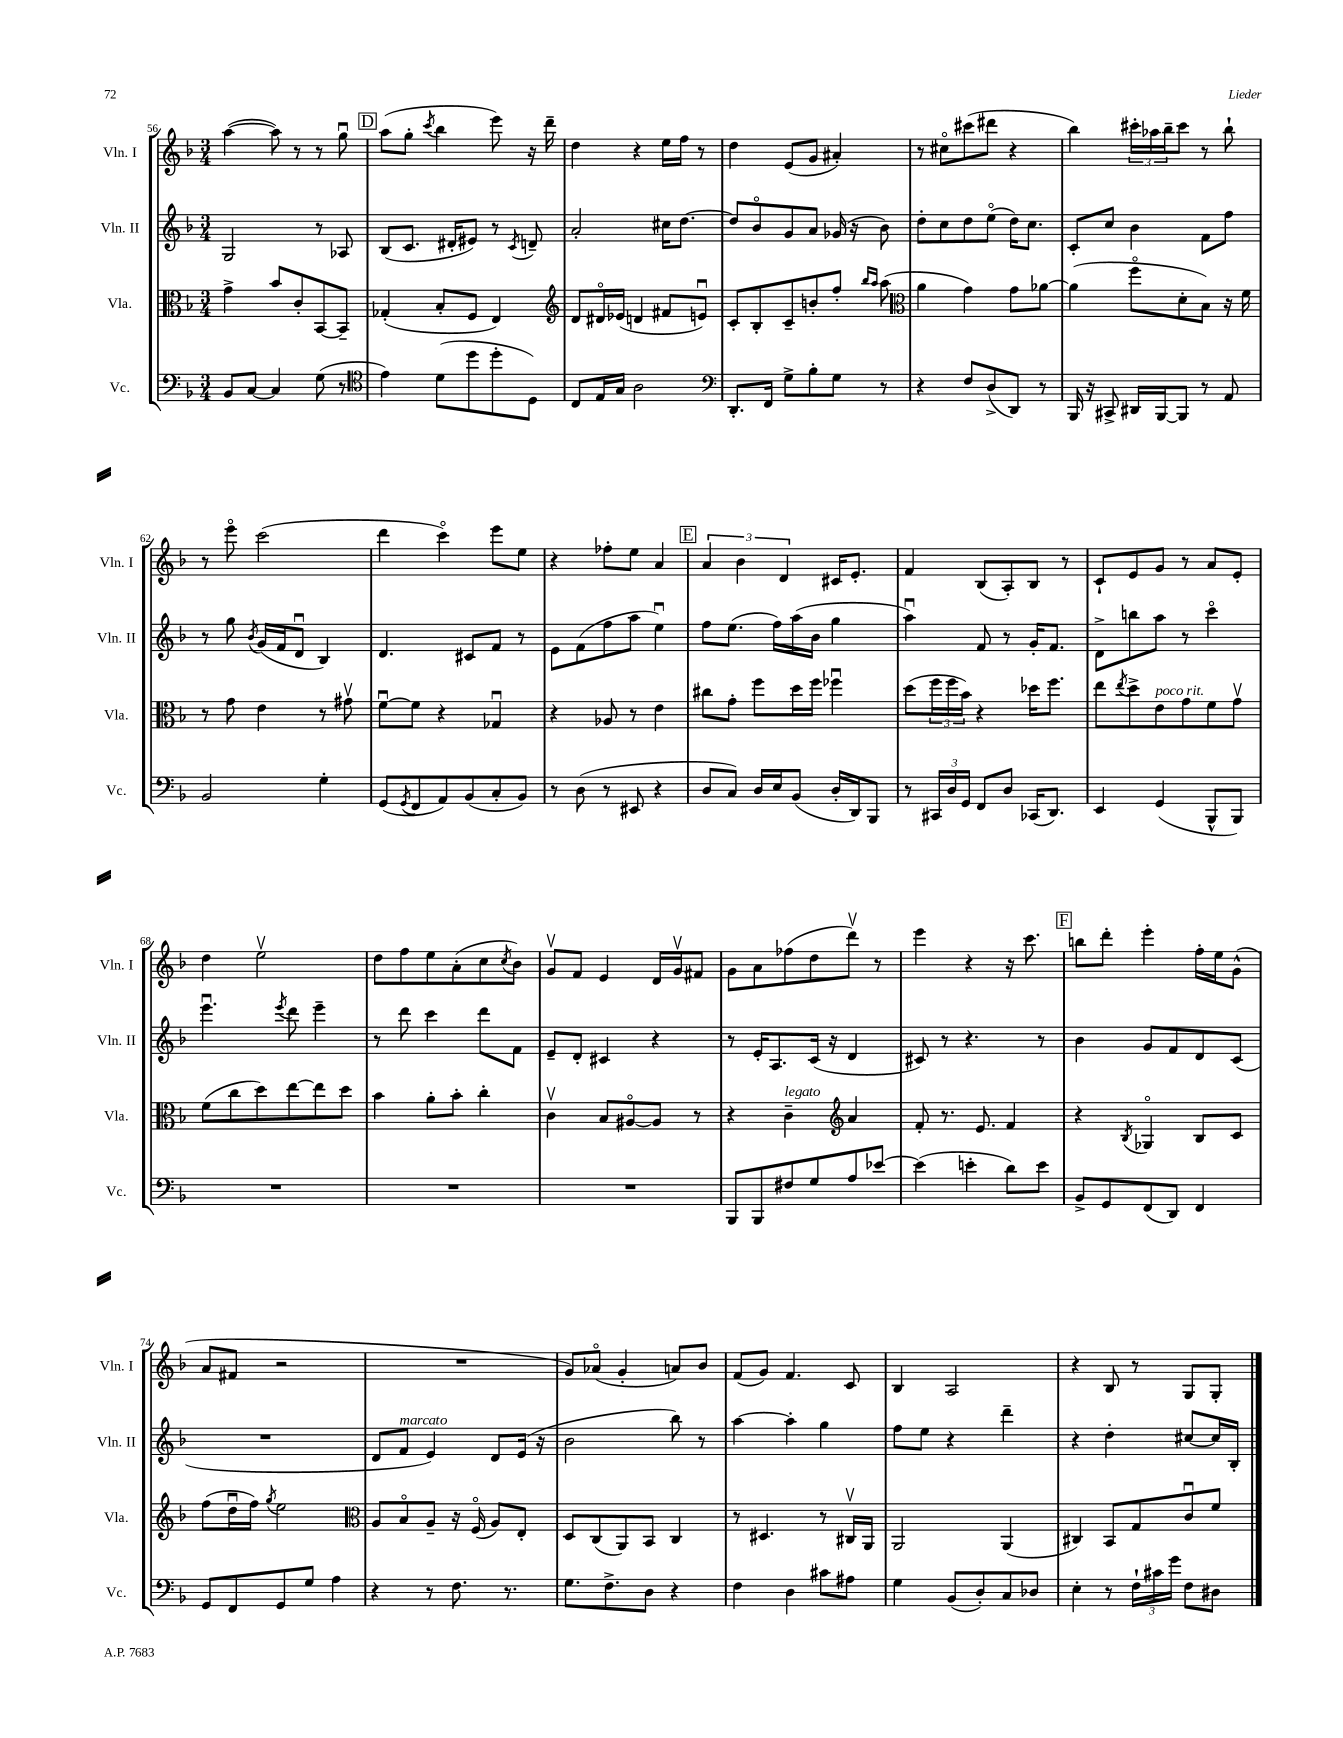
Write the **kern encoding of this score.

**kern	**kern	**kern	**kern
*part4	*part3	*part2	*part1
*staff4	*staff3	*staff2	*staff1
*I"Vc.	*I"Vla.	*I"Vln. II	*I"Vln. I
*I'Vc.	*I'Vla.	*I'Vln. II	*I'Vln. I
*clefF4	*clefC3	*clefG2	*clefG2
*k[b-]	*k[b-]	*k[b-]	*k[b-]
*M3/4	*M3/4	*M3/4	*M3/4
=56	=56	=56	=56
8BB-/L	4g^\	2G/	([4aa\
[8C/J	.	.	.
4C/]	8b-/L	.	8aa\])
.	8c'/	.	8r
(8G\	[8BB-/	8r	8r
8r	8BB-~/J]	8A-X/	8ggu\
!!LO:REH:place=s1:t=D
=57	=57	=57	=57
*clefC4	*	*	*
4e\)	(4G-X'/	(8B-/L	(8aa\L
.	.	8.c/J	8gg'\J
.	.	.	8qccc/
(8d\L	8B-'/L	.	4bb-\
.	.	16d#X'/KL	.
8dd\	8F/J	8e#X/J)	.
8dd'\	4E/)	8r	8eee\)
.	.	8qc/	.
8D\J)	.	8dn~/	16r
.	.	.	16ddd~\
=58	=58	=58	=58
*	*clefG2	*	*
8C/L	8d/L	2a'/	4dd\
16E/L	16d#X/L	.	.
16G/JJ	(16e-X/JJ	.	.
2A\	4dn/	.	4r
.	8f#X/L	16cc#X\KL	16ee\LL
.	.	[8.dd\J	16ff\JJ
.	8enu/J)	.	8r
=59	=59	=59	=59
*clefF4	*	*	*
8.DD'/L	8c'/L	8dd/L]	4dd\
.	8B-'/	8b-/	.
16FF/Jk	.	.	.
8G^\L	8c~/	8g/	(8e/L
8B-'\	8bn'/	8a/J	8g/J
8G\J	8ff'/J	(16g-X/	4a#X'/)
.	.	16r	.
.	16qqbb-/LL	.	.
.	16qqaa/JJ	.	.
8r	(8aa\	8b-\)	.
=60	=60	=60	=60
*	*clefC3	*	*
4r	4a\	8dd'\L	8r
.	.	8cc\	8cc#X\L
8F/L	4g\)	8dd\	(8ccc#X\
(8D^/	.	(8ee\J	8ddd#X\J
8DD/J)	8g\L	16dd\KL)	4r
.	.	8.cc\J	.
8r	[8a-X\J	.	.
=61	=61	=61	=61
16BBB-/	(4a-\]	8c'/L	4bb-\)
16r	.	.	.
8CC#X^/	.	8cc/J	.
16DD#X/LL	8ff\L	4b-\	24ccc#X'\LL
.	.	.	24aa-X\
[16BBB-/J	.	.	.
.	.	.	24bb-~\J
8BBB-/J]	8d'\	.	8ccc#\J
8r	8B-\J)	8f\L	8r
8AA/	16r	8ff\J	8bb-`\
.	16f\	.	.
!!LO:LB:g=z
=62	=62	=62	=62
2BB-/	8r	8r	8r
.	8g\	8gg\	8eee\
.	.	8qb-/	.
.	4e\	(16g/LL	(2ccc\
.	.	16f/J	.
.	.	8du/J	.
4G'\	8r	4B-/)	.
.	8g#Xv\	.	.
=63	=63	=63	=63
(8GG/L	[8fu\L	4.d/	4ddd\
8qGG/	.	.	.
8FF/	8f\J]	.	.
8AA/)	4r	.	4ccc\)
(8BB-/	.	8c#X/L	.
8C'/	4G-Xu/	8f/J	8eee\L
8BB-/J)	.	8r	8ee\J
=64	=64	=64	=64
8r	4r	8e\L	4r
(8D\	.	(8f\	.
8r	8A-X/	8ff\	8ff-X'\L
8EE#X/	8r	8aa\J	8ee\J
4r	4e\	4eeu\)	4a/
!!LO:REH:place=s1:t=E
=65	=65	=65	=65
8D/L	8cc#X\L	8ff\L	6a/
8C/J)	8g'\J	(8.ee\J	.
.	.	.	6b-\
16D/LL	8ff\L	.	.
16E/J	.	16ff\LL)	.
.	.	.	6d/
(8BB-/J	16dd\L	(16aa\	.
.	16ff\JJ	16b-\JJ	.
16D'/LL	4ff-Xu\	4gg\	16c#X/KL
16DD/J)	.	.	8.e'/J
8BBB-/J	.	.	.
=66	=66	=66	=66
8r	(8dd\L	4aau\)	4f/
24CC#X/LL	24ff\L	.	.
24D/	24ff\	.	.
24GG/JJ	24b-\JJ)	.	.
8FF/L	4r	8f/	(8B-/L
8D/J	.	8r	8A'/)
(16CC-X/KL	16dd-X\KL	16g'/KL	8B-/J
8.DD/J)	8.ff\J	8.f/J	.
.	.	.	8r
=67	=67	=67	=67
4EE/	8ee\L	8d^\L	8c`/L
.	8qee/	.	.
.	8dd^\	8bbn\	8e/
!	!LO:TX:a:i:t=poco rit.	!	!
(4GG/	8e\	8aa\J	8g/J
.	8g\	8r	8r
8BBB-^^/L	8f\	4ccc\	8a/L
8BBB-/J)	8gv\J	.	8e'/J
!!LO:LB:g=z
=68	=68	=68	=68
2.r	(8f\L	4.eeeu\	4dd\
.	8cc\	.	.
.	8dd\)	.	2eev\
.	.	8qeee/	.
.	[8ee\	8ddd\	.
.	8ee\]	4eee~\	.
.	8dd\J	.	.
=69	=69	=69	=69
2.r	4b-\	8r	8dd\L
.	.	8ddd\	8ff\
.	8a'\L	4ccc\	8ee\
.	8b-'\J	.	(8a'\
.	4cc'\	8ddd\L	8cc\
.	.	.	8qcc/
.	.	8f\J	8b-\J)
=70	=70	=70	=70
2.r	4cv\	8e~/L	8gv/L
.	.	8d'/J	8f/J
.	8B-/L	4c#X/	4e/
.	[8A#X/	.	.
.	8A#/J]	4r	16d/LL
.	.	.	16gv/J
.	8r	.	8f#X/J
=71	=71	=71	=71
8BBB-/L	4r	8r	8g\L
8BBB-/	.	16e'/KL	8a\
.	.	8.A/	.
!	!LO:TX:a:i:t=legato	!	!
8F#X/	4c~\	.	(8ff-X\
8G/	.	(16c/Jk	8dd\
.	.	16r	.
*	*clefG2	*	*
8A/	4a/	4d/	8dddv\J)
[8e-X/J	.	.	8r
=72	=72	=72	=72
(4e-\]	8f'/	8c#X/)	4eee\
.	8.r	8r	.
4en'\	.	4.r	4r
.	8.e/	.	.
8d\L)	4f/	.	16r
.	.	.	8.ccc\
8e\J	.	8r	.
!!LO:REH:place=s1:t=F
=73	=73	=73	=73
8BB-^/L	4r	4b-\	8bbn\L
8GG/	.	.	8ddd'\J
.	8qB-/	.	.
(8FF/	4G-X/	8g/L	4eee'\
8DD/J)	.	8f/	.
4FF/	8B-/L	8d/	16ff'\LL
.	.	.	16ee\J
.	8c/J	(8c/J	(8g^^\J
!!LO:LB:g=z
=74	=74	=74	=74
8GG/L	(8ff\L	2.r	8a/L
8FF/	16ddu\L	.	8f#X/J
.	16ff\JJ)	.	.
.	8qgg/	.	.
8GG/	2ee\	.	2r
8G/J	.	.	.
4A\	.	.	.
=75	=75	=75	=75
*	*clefC3	*	*
4r	8A/L	8d/L	2.r
!	!	!LO:TX:a:i:t=marcato	!
.	8B-/	8f/J	.
8r	8A~/J	4e/)	.
8.F\	16r	.	.
.	(16F/	.	.
.	8A/L)	8d/L	.
8.r	.	.	.
.	8E'/J	(16e/Jk	.
.	.	16r	.
=76	=76	=76	=76
8.G\L	8D/L	2b-\	8g/L)
.	(8C/	.	(8a-X/J
8.F^\	.	.	.
.	8AA/)	.	4g'/
8D\J	8BB-/J	.	.
4r	4C/	8bb-\)	8an/L)
.	.	8r	8b-/J
=77	=77	=77	=77
4F\	8r	[4aa\	(8f/L
.	4.D#X/	.	8g/J)
4D\	.	4aa'\]	4.f/
8c#X\L	8r	4gg\	.
8A#X\J	16C#Xv/LL	.	8c/
.	16AA/JJ	.	.
=78	=78	=78	=78
4G\	2AA/	8ff\L	4B-/
.	.	8ee\J	.
(8BB-/L	.	4r	2A/
8D'/)	.	.	.
8C/	(4AA/	4ddd~\	.
8D-X/J	.	.	.
=79	=79	=79	=79
4E'\	4C#X/)	4r	4r
8r	8BB-/L	4dd'\	8B-/
24F`\LL	8G/	.	8r
24c#X\	.	.	.
24g\JJ	.	.	.
8F\L	8cu/	[8cc#X/L	8G/L
8D#X\J	8f/J	16cc#/L]	8G'/J
.	.	16B-'/JJ	.
==	==	==	==
*-	*-	*-	*-
